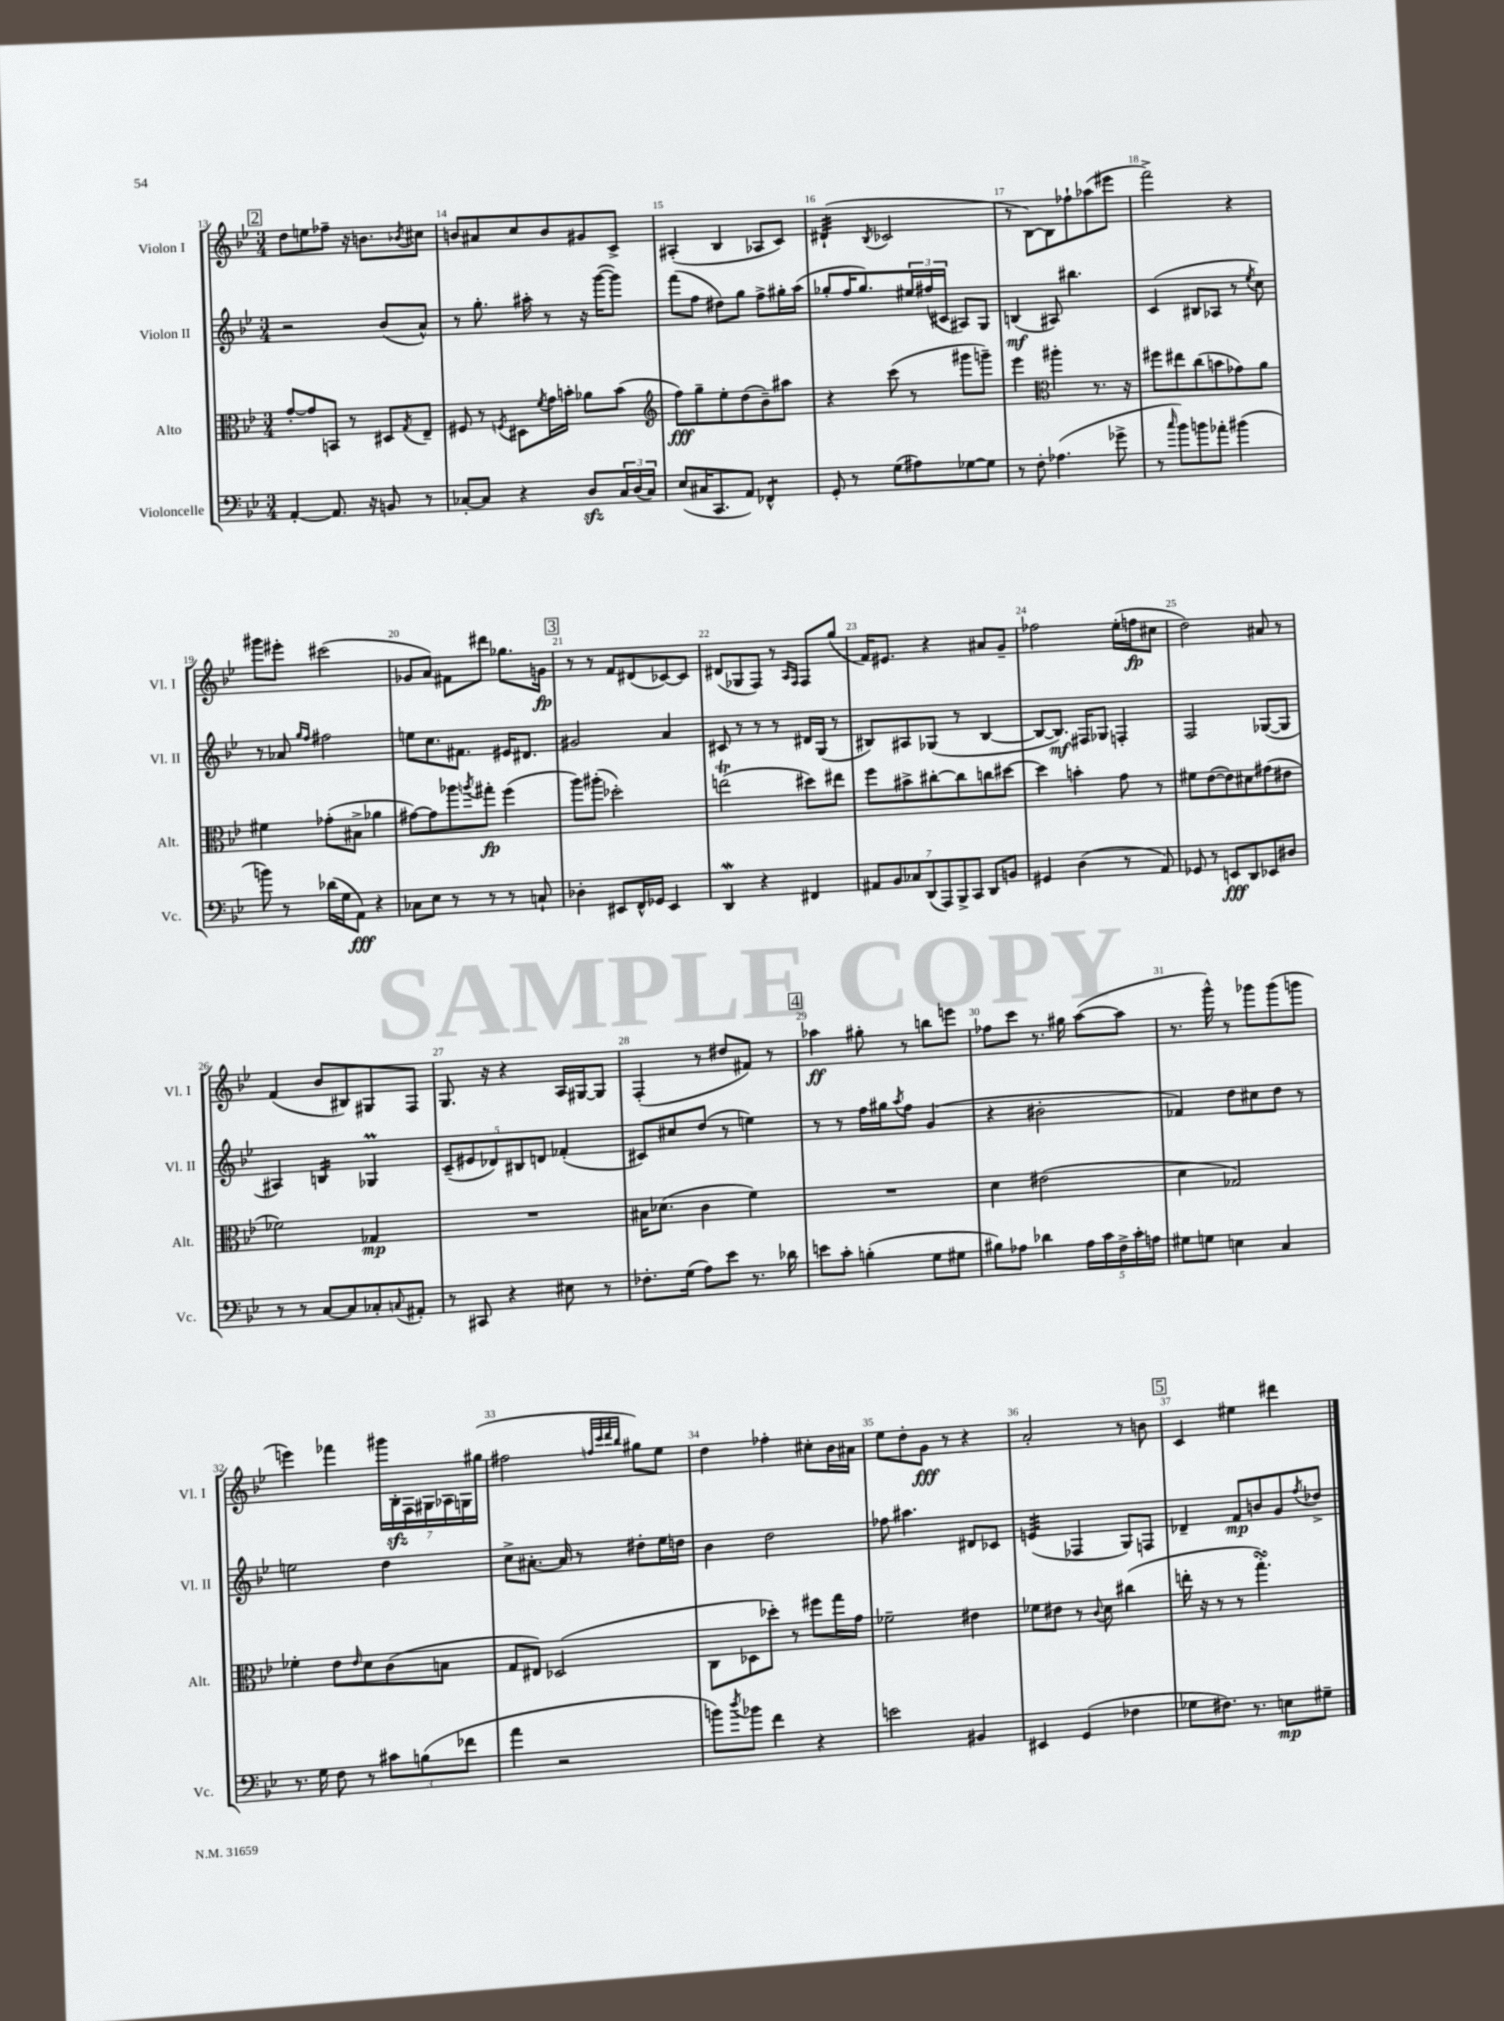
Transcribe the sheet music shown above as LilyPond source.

<<
\new StaffGroup <<
\new Staff = "s0" \with { instrumentName = "Violon I" shortInstrumentName = "Vl. I" } {
    \clef treble \key bes \major \numericTimeSignature \time 3/4
    \mark \markup { \box "2" } d''8 e''8 fes''8-- r16 b'8. \acciaccatura { bes'8 } cis''8 |
    b'8 ais'8 c''8 b'8 gis'8 c'8-> |
    ais4-.( bes4 aes8 c'8) |
    dis'4:32-!( \acciaccatura { bes8 } ces'2 |
    r8 bes8~) bes8 fes''8-! aes''8( eis'''8 |
    f'''2->) r4 |
    gis'''8 eis'''8-. cis'''2( |
    ges'8 a'8) fis'8 dis'''8 ges''8. g'16\fp |
    \mark \markup { \box "3" } r8 r8 f'8 dis'8( ces'8~) ces'8 |
    dis'8( ges8 f8) r8 \grace { a16 f16 } f8 g''8( |
    f'16) eis'8. r4 ais'8 g'8-- |
    fes''2 ees''16-.( f''16\fp cis''8 |
    d''2) ais'8 r8 |
    f'4( bes'8 bis8) gis8 f8 |
    g8. r16 r4 a16 gis16~ gis8 |
    f4-.( r8 dis''8 fis'8) r8 |
    \mark \markup { \box "4" } aes''4\ff gis''8-. r8 b''8 e'''8 |
    fes''8 c'''8 r8. gis''16 a''8~( a''8 |
    r8. g'''16-^) r8 ges'''8 ges'''8( g'''8 |
    e'''4) fes'''4 \tuplet 7/4 { gis'''16 bes16-.\sfz f16 gis16 aes16 g16 gis''16( } |
    fis''2 \grace { f''32 c'''32 d'''32 bes''32 } gis''8) ees''8 |
    d''4 fes''4-. cis''8-. bes'16 ais'16 |
    ees''8 d''8-. g'8\fff r8 r4 |
    a'2-. r8 b'8 |
    \mark \markup { \box "5" } c'4 eis''4 dis'''4 \bar "|." |
}
\new Staff = "s1" \with { instrumentName = "Violon II" shortInstrumentName = "Vl. II" } {
    \clef treble \key bes \major \numericTimeSignature \time 3/4
    \mark \markup { \box "2" } r2 bes'8( a'8-^) |
    r8 g''8.-. ais''16-. r8 r16 g'''16~( g'''8) |
    f'''8( f''8 dis''8) g''8 f''8-> gis''16-. a''16( |
    ges''8-. f''16 ges''8.) \tuplet 3/2 { eis''16 fis''16( cis'16 } ais8) g8 |
    b4\mf( ais8) bis''4. |
    c'4( bis8 aes8 r8 \acciaccatura { ees''8 } c''8) |
    r8 aes'8 \grace { g''16 f''16 } fis''2 |
    e''8 c''8. fis'8. eis'16 dis'8. |
    \mark \markup { \box "3" } gis'2 a'4 |
    cis'8 r8 r8 r8 dis'16 g16( r8 |
    bis8) ais8 ges8( r8 bis4~ |
    bis8~ bis8.\mf) fis16 ges8 f4-. |
    f2 ges8~( ges8 |
    ais4) b4:16 ges4\prall |
    \tuplet 5/4 { c'8--( eis'8 des'8) bis8 d'8 } fes'4-.( |
    cis'8) cis''8 d''8( r8 e''4) |
    \mark \markup { \box "4" } r8 r8 f''16 gis''16 \acciaccatura { a''8 } f''8 g'4( |
    r4 bis'2-. |
    fes'4) d''8 cis''8 d''8 r8 |
    e''2 d''4 |
    c''8-> ais'8.~-. ais'16 r8 dis''8-. ees''16 d''16 |
    bes'4 d''2 |
    fes''8 ais''4. dis'8 ces'8 |
    e'4:32( fes4 g8) f8 |
    \mark \markup { \box "5" } des'4-- f'8\mp b'8 g'8 \acciaccatura { f''8 } des''8-> \bar "|." |
}
\new Staff = "s2" \with { instrumentName = "Alto" shortInstrumentName = "Alt." } {
    \clef alto \key bes \major \numericTimeSignature \time 3/4
    \mark \markup { \box "2" } g'8~-. g'8 b,8 r8 dis8 \acciaccatura { g8 } ees8-- |
    fis8 r8 \acciaccatura { f8 } dis8 \acciaccatura { f'8 } g'16 b'16-. aes'8 b'8( |
    \clef treble f''8\fff) g''8-- ees''8-. d''8( bes'8--) ais''8 |
    r4 c'''8( r8 gis'''8 g'''8--) |
    ees'''4 \clef alto ais''4-. r8. r16 |
    fis''8 eis''8 c''8( b'8 ges'8) a'8 |
    fis'4 ges'8-.( bis8-> aes'4 |
    gis'8~) gis'8 aes''8 \acciaccatura { a''8 } gis''8-.\fp f''4( |
    \mark \markup { \box "3" } a''8) ais''8-.( des''2-.) |
    e''2\trill( dis''8) eis''8 |
    f''8 bis'8-> cis''8~-. cis''8 c''8 dis''8~ |
    dis''4 b'4-. g'8 r8 |
    fis'8 ees'8~( ees'8) dis'8 gis'8( eis'8 |
    fes'2) ges4\mp |
    R2. |
    bis16 des'8.( c'4 f'4) |
    \mark \markup { \box "4" } R2. |
    d'4 eis'2( |
    d'4 ges2) |
    fes'4-. ees'8 \grace { ees'16 } d'8 c'8( b8 |
    g8 eis8) des2( |
    c8 des8 des''8-.) r8 fis''8 g''16 g'16 |
    fes'2-- eis'4 |
    fes'8 eis'8 r8 \appoggiatura { c'8 } d'8 cis''4( |
    \mark \markup { \box "5" } e''16-. r16 r8 r8 g''4.-.\turn) \bar "|." |
}
\new Staff = "s3" \with { instrumentName = "Violoncelle" shortInstrumentName = "Vc." } {
    \clef bass \key bes \major \numericTimeSignature \time 3/4
    \mark \markup { \box "2" } a,4~-. a,8. r16 b,8 r8 |
    ces8~-. ces8 r4 d8\sfz \tuplet 3/2 { ces16 d16( ces16) } |
    ees8( cis16 c,8. a,8) fes,4:8-^ |
    g,8-. r8 g8( ais8) ges8~ ges8 |
    r8 f8-. aes4.( ges'8-> |
    r8 \grace { c''16 } bes'8) b'8 aes'8-. bis'4( |
    b'8) r8 des'16( g16 a,8\fff) r4 |
    ces8 ees8 r8 r8 r8 c8-! |
    \mark \markup { \box "3" } des4-. eis,8 f,16-^ ges,16 eis,4 |
    d,4\mordent r4 fis,4 |
    \tuplet 7/4 { ais,8 bes,8 ces8 d,8( a,,8) bes,,8-> c,8 } d,8 b,8 |
    gis,4 d4( r8 a,8) |
    ges,8 r8 e,8\fff d,8 ees,8 dis8 |
    r8 r8 c8~ c8 ces8-. \appoggiatura { c8 } ais,8-. |
    r8 cis,8 r4 eis8 r8 |
    fes8.-. g16( a8) ees'8 r8. des'16 |
    \mark \markup { \box "4" } e'8 c'8-. b4-.( g8 gis8 |
    bis8) aes8 des'4 \tuplet 5/4 { aes16 c'16 f16-> c'16-. a16 } |
    gis8 g8 e4 c4 |
    r8. g16 f8 r8 \tuplet 3/2 { cis'8 b8( fes'8 } |
    a'4 r2 |
    b'8) \acciaccatura { d''8 } bes'8 f'4 r4 |
    e'2 bis,4 |
    eis,4 g,4( fes4 |
    \mark \markup { \box "5" } ges8 fis8.) r8. e8\mp gis8-- \bar "|." |
}
>>
>>
\layout { \context { \Score currentBarNumber = #13 \override BarNumber.break-visibility = ##(#f #t #t) barNumberVisibility = #all-bar-numbers-visible } }
